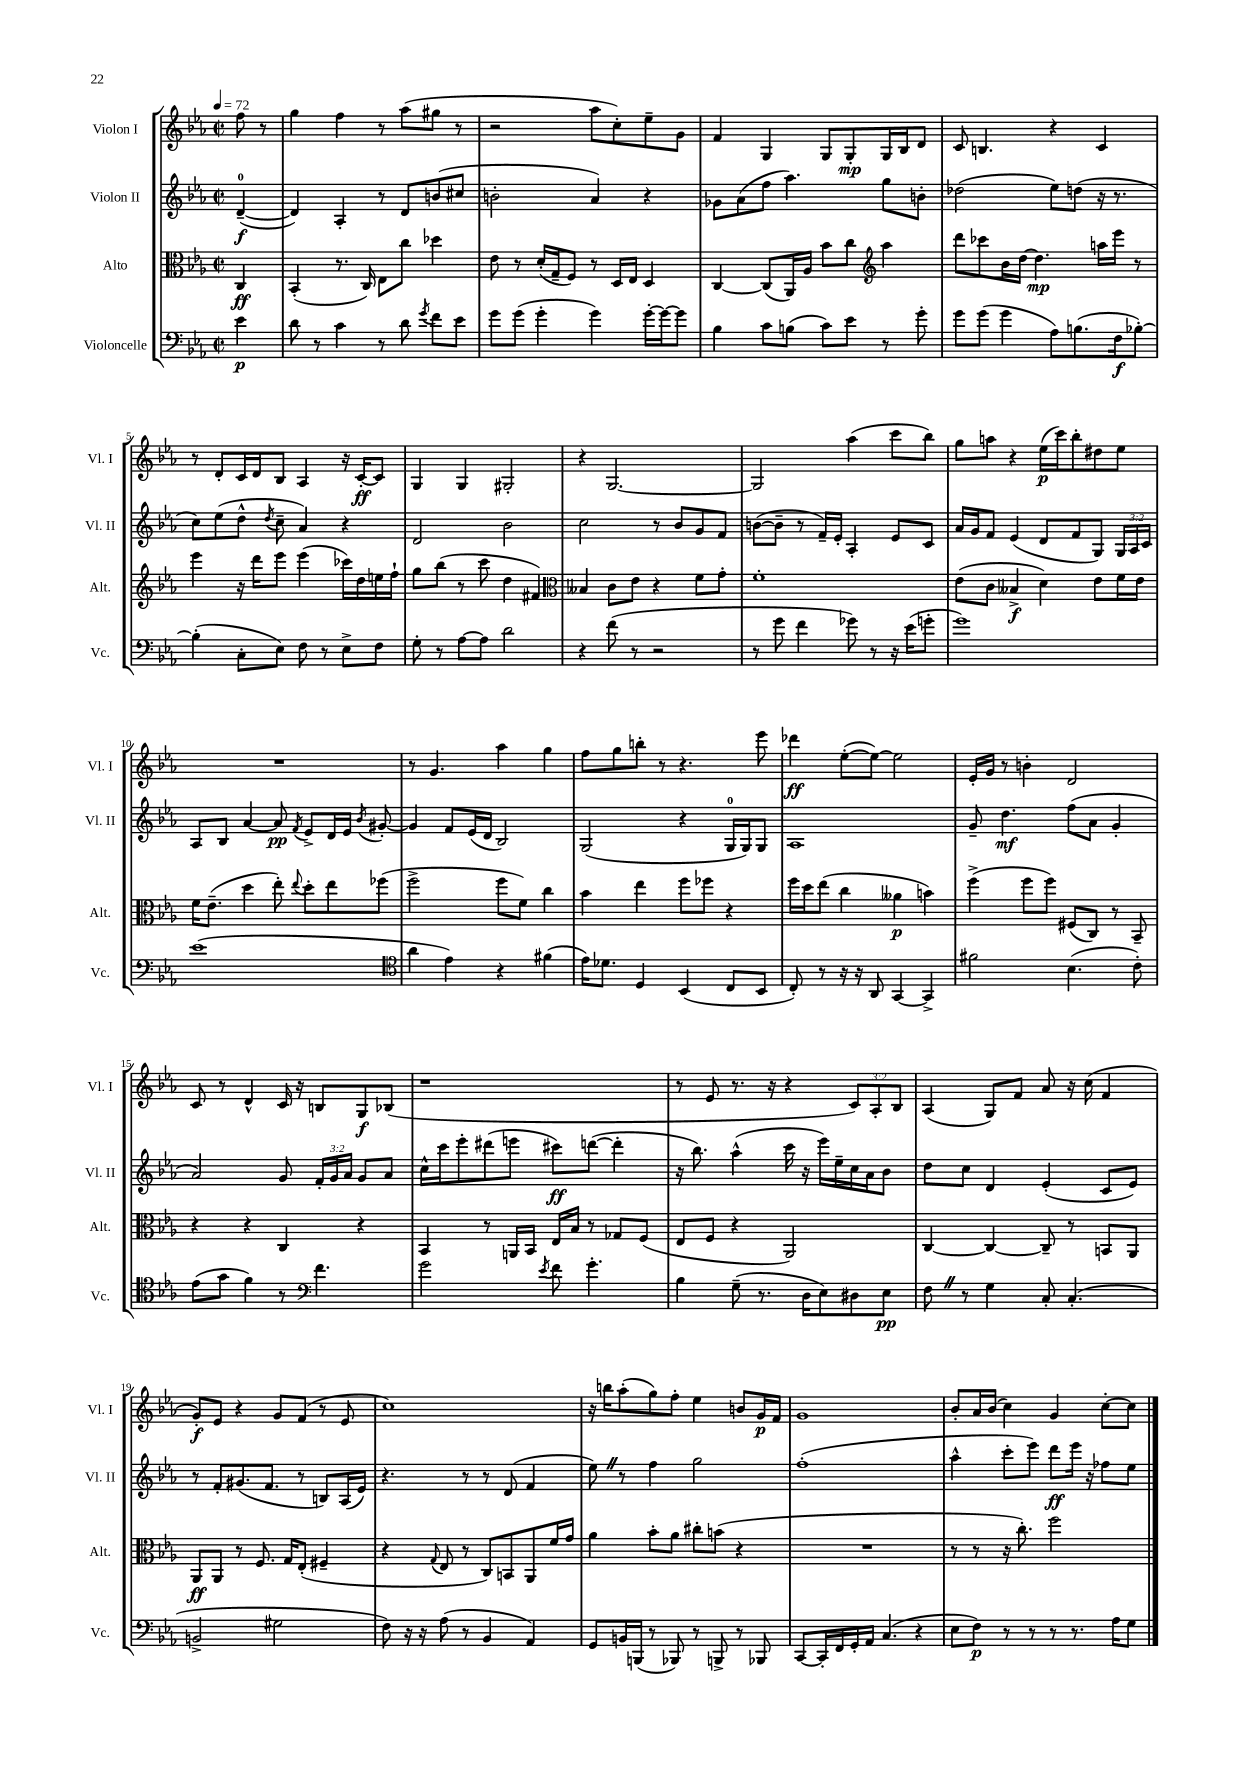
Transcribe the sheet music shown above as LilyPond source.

<<
\new StaffGroup <<
\new Staff = "s0" \with { instrumentName = "Violon I" shortInstrumentName = "Vl. I" } {
    \clef treble \key ees \major \defaultTimeSignature \time 2/2 \override Staff.TupletNumber.text = #tuplet-number::calc-fraction-text \partial 4 \tempo 4 = 72
    \autoBeamOff f''8 r8 |
    g''4 f''4 r8 aes''8[( gis''8] r8 |
    r2 aes''8[ c''8-.) ees''8-- g'8] |
    f'4 g4 g8[ g8-.\mp g16 bes16 d'8] |
    c'8 b4. r4 c'4 |
    r8 d'8[-. c'16 d'16 bes8] aes4 r16 c'16[~-.\ff c'8] |
    g4 g4 gis2-. |
    r4 g2.~ |
    g2 aes''4( c'''8[ bes''8]) |
    g''8[ a''8] r4 ees''16[\p( c'''16) bes''8-. dis''8 ees''8] |
    R1 |
    r8 g'4. aes''4 g''4 |
    f''8[ g''8 b''8]-. r8 r4. ees'''8 |
    des'''4\ff ees''8[~-.( ees''8]~) ees''2 |
    ees'16[-. g'16] r8 b'4-. d'2 |
    c'8 r8 d'4-^ c'16 r16 b8[ g8\f bes8]( |
    r1 |
    r8 ees'8 r8. r16 r4 \tuplet 3/2 { c'8[) aes8-. bes8] } |
    aes4( g8[) f'8] aes'8 r16 c''16( f'4 |
    g'8[-.\f) ees'8] r4 g'8[ f'8]( r8 ees'8 |
    c''1) |
    r16 b''16[ aes''8-.( g''8) f''8]-. ees''4 b'8[ g'16\p f'16] |
    g'1 |
    bes'8[-. aes'16 bes'16]( c''4) g'4 c''8[~-. c''8] \bar "|." |
}
\new Staff = "s1" \with { instrumentName = "Violon II" shortInstrumentName = "Vl. II" } {
    \clef treble \key ees \major \defaultTimeSignature \time 2/2 \override Staff.TupletNumber.text = #tuplet-number::calc-fraction-text \partial 4
    \autoBeamOff d'4-0~--\f( |
    d'4) aes4-. r8 d'8[ b'8( cis''8] |
    b'2-. aes'4) r4 |
    ges'8[ aes'8( f''8] aes''4.) g''8[ b'8]-. |
    des''2( ees''8[) d''8]( r16 r8. |
    c''8[) ees''8( d''8]-^ \acciaccatura { d''8 } c''8-- aes'4) r4 |
    d'2 bes'2 |
    c''2 r8 bes'8[ g'8 f'8] |
    b'8[~( b'8]-- r8 f'16[--) ees'16]-. aes4-. ees'8[ c'8] |
    aes'16[ g'16 f'8] ees'4( d'8[ f'8 g8]) \tuplet 3/2 { g16[ aes16 c'16] } |
    aes8[ bes8] aes'4~ aes'8\pp \acciaccatura { f'8 } ees'8[-> d'16 ees'16] \acciaccatura { bes'8 } gis'8~-. |
    gis'4 f'8[ ees'16( d'16] bes2) |
    g2( r4 g16[-0 g16) g8] |
    aes1 |
    g'8-- d''4.\mf f''8[( aes'8] g'4-. |
    aes'2) g'8 \tuplet 3/2 { f'16[-. g'16 aes'16] } g'8[ aes'8] |
    c''16[-^ c'''16 ees'''8-. dis'''8( e'''8] cis'''8[\ff) d'''8]~( d'''4-. |
    r16 bes''8.) aes''4-^( c'''16 r16 ees'''16[) ees''16-- c''16 aes'16 bes'8] |
    d''8[ c''8] d'4 ees'4-.( c'8[ ees'8]) |
    r8 f'8[-. gis'8.( f'8.] r8 b8[) aes16( ees'16]) |
    r4. r8 r8 d'8( f'4 |
    ees''8) \once \override BreathingSign.text = \markup { \musicglyph "scripts.caesura.straight" } \breathe r8 f''4 g''2 |
    f''1-.( |
    aes''4-^ c'''8[-. ees'''8]) d'''8[\ff ees'''16] r16 fes''8[ ees''8] \bar "|." |
}
\new Staff = "s2" \with { instrumentName = "Alto" shortInstrumentName = "Alt." } {
    \clef alto \key ees \major \defaultTimeSignature \time 2/2 \partial 4
    \autoBeamOff c4\ff |
    bes,4-.( r8. c16) ees8[ c''8] des''4 |
    ees'8 r8 d'16[-.( g16-- f8]) r8 d16[ ees16] d4 |
    c4~ c8[( aes,16) aes16] bes'8[ c''8] \clef treble aes''4 |
    d'''8[ ces'''8 bes'16 d''16]~ d''4.\mp a''16[ ees'''16] r8 |
    ees'''4 r16 d'''16[ ees'''8] ees'''4( ces'''16[) d''16 e''16 f''16]-! |
    g''8[ bes''8]( r8 c'''8 d''4 fis'4) |
    \clef alto beses4 c'8[ ees'8] r4 f'8[ g'8]-. |
    f'1-. |
    ees'8[( c'8] beses4->\f d'4) ees'8[ f'16 ees'16] |
    f'16[ ees'8.]--( d''4 ees''8-.) \appoggiatura { ees''8 } d''8[-. ees''8 fes''8]( |
    f''2-> f''8[ f'8]) c''4 |
    bes'4 ees''4 f''8[ fes''8] r4 |
    f''16[ d''16 ees''8]( c''4 aeses'4\p b'4) |
    f''4->( f''8[ f''8]) fis8[( c8]) r8 bes,8-- |
    r4 r4 c4 r4 |
    bes,4 r8 a,16[ bes,16] ees16[ bes16] r8 ges8[ f8]( |
    ees8[ f8] r4 aes,2) |
    c4~ c4~ c8-- r8 b,8[ aes,8] |
    aes,8[\ff aes,8] r8 f8. g16[ ees8]-.( fis4-- |
    r4 \appoggiatura { g8 } ees8 r8 c8[) b,8 aes,8 f'16 g'16] |
    aes'4 bes'8[-. aes'8] cis''8[-. b'8]( r4 |
    R1 |
    r8 r8 r16 c''8.-.) f''2 \bar "|." |
}
\new Staff = "s3" \with { instrumentName = "Violoncelle" shortInstrumentName = "Vc." } {
    \clef bass \key ees \major \defaultTimeSignature \time 2/2 \partial 4
    \autoBeamOff ees'4\p |
    d'8 r8 c'4 r8 d'8 \acciaccatura { g'8 } f'8[ ees'8] |
    g'8[ g'8]( g'4-. g'4) g'16[~-. g'16~ g'8] |
    bes4 c'8[ b8]( c'8[) ees'8] r8 g'8-. |
    g'8[ g'8]( g'4 aes8[) b8.( f16\f bes8]~-.) |
    bes4-.( c8[-. ees8]) f8 r8 ees8[-> f8] |
    g8-. r8 aes8[~ aes8] d'2 |
    r4 f'8( r8 r2 |
    r8 g'8 f'4 ges'8) r8 r16 ees'16[( g'8]-. |
    g'1) |
    ees'1( |
    \clef tenor aes'4 ees'4) r4 fis'4( |
    ees'16[) des'8.] d4 bes,4( c8[ bes,8] |
    c8-.) r8 r16 r16 aes,8 g,4~ g,4-> |
    fis'2 bes4.( c'8-.) |
    ees'8[( g'8] f'4) r8 \clef bass f'4. |
    g'2 \acciaccatura { ees'8 } f'8 g'4.-. |
    bes4 g8--( r8. d16[ ees8) dis8 ees8]\pp |
    f8 \once \override BreathingSign.text = \markup { \musicglyph "scripts.caesura.straight" } \breathe r8 g4 c8-. c4.-.( |
    b,2-> gis2 |
    f8) r16 r16 aes8( r8 bes,4 aes,4) |
    g,8[ b,16 b,,16]( r8 bes,,8) r8 b,,8-> r8 bes,,8 |
    c,8[~ c,16-. f,16 g,16-. aes,16] c4.( r4 |
    ees8[ f8]\p) r8 r8 r8 r8. aes16[ g8] \bar "|." |
}
>>
>>
